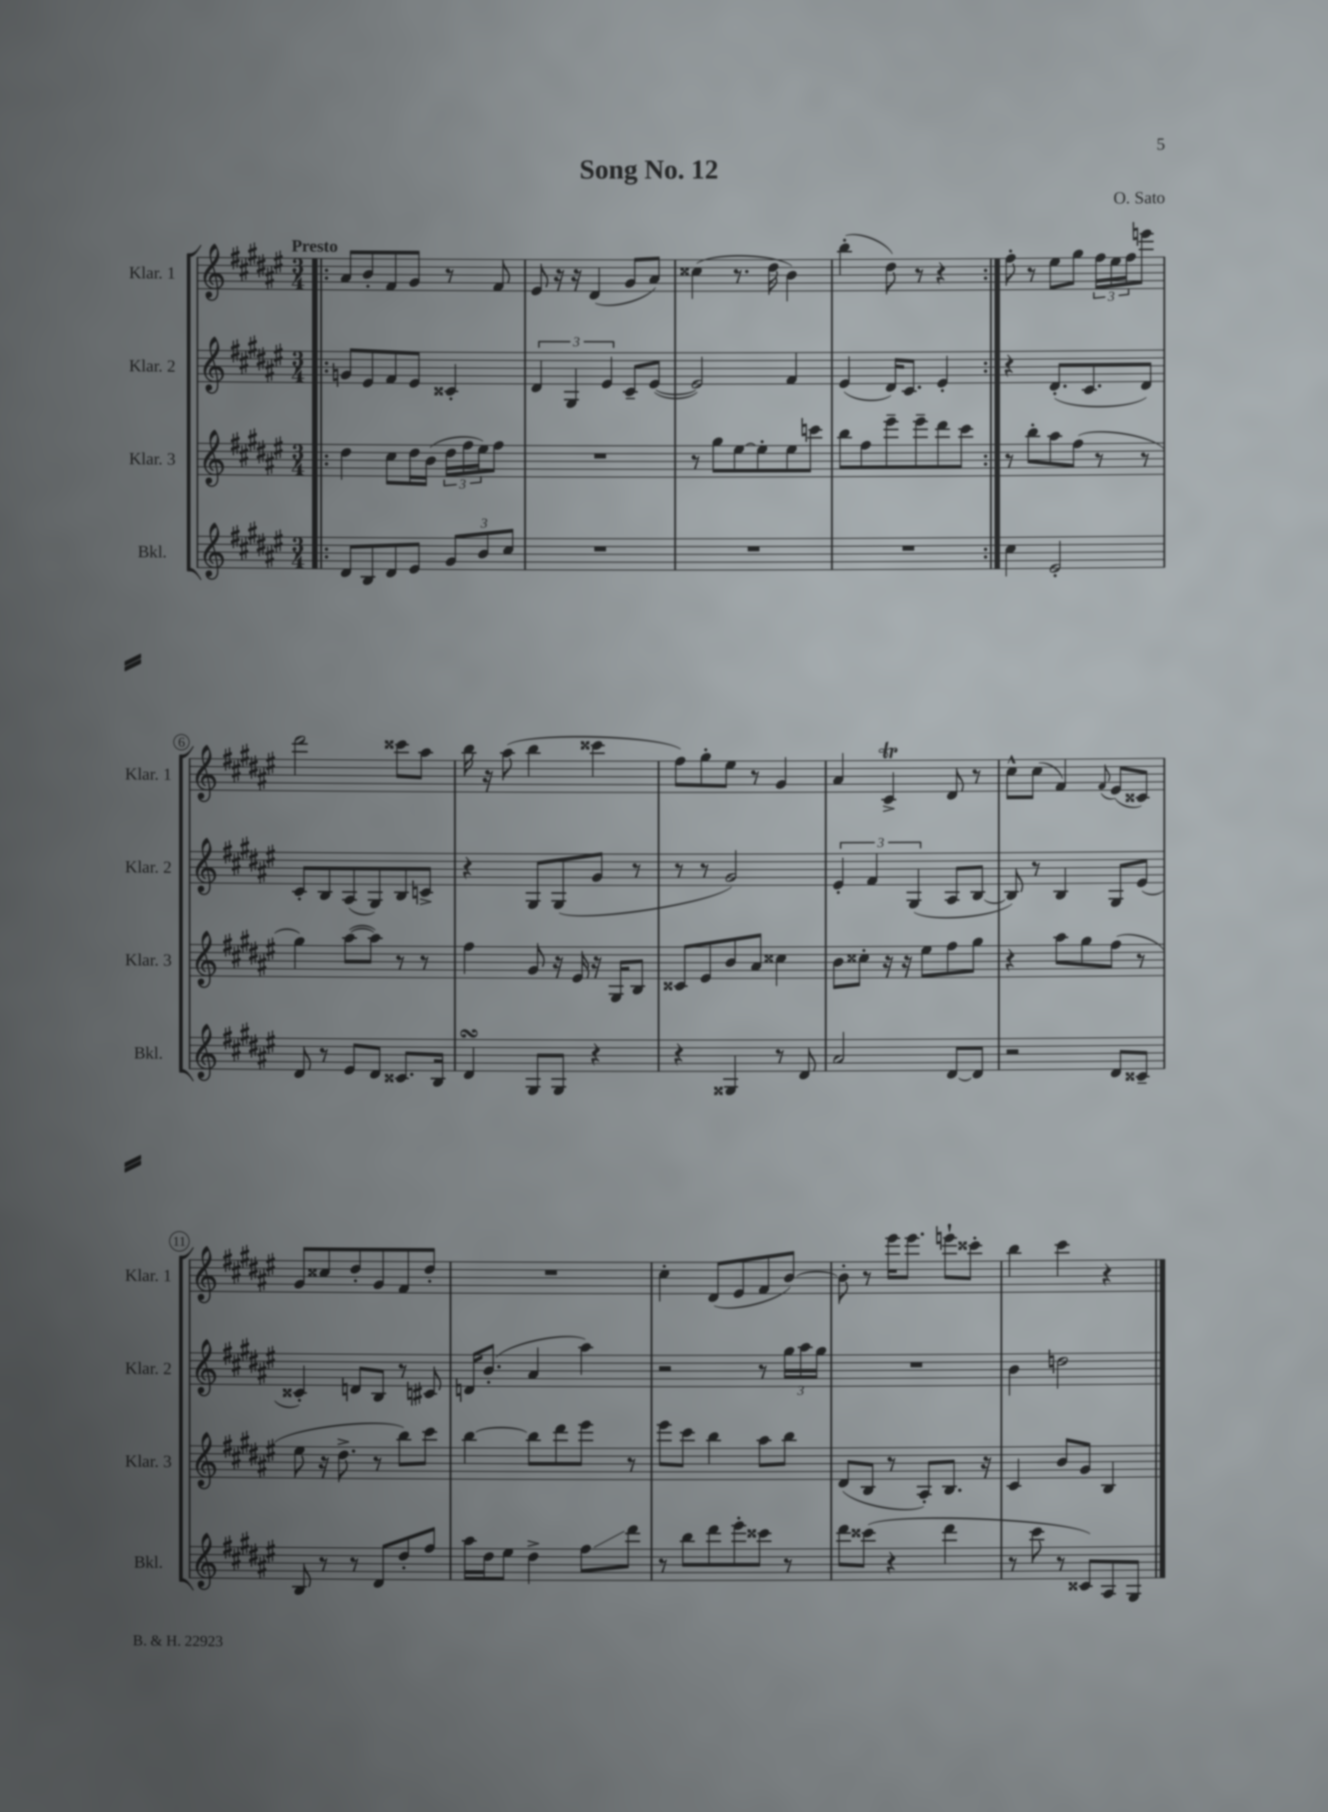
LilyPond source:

\header { title = "Song No. 12" composer = "O. Sato" }
<<
\new StaffGroup <<
\new Staff = "s0" \with { instrumentName = "Klar. 1" shortInstrumentName = "Klar. 1" } {
    \clef treble \key fis \major \numericTimeSignature \time 3/4 \tempo "Presto"
    \repeat volta 2 { \bar ".|:" ais'8 b'8-. fis'8 gis'8 r8 fis'8 |
    eis'8 r16 r16 dis'4( gis'8 ais'8) |
    cisis''4( r8. dis''16 b'4) |
    b''4-.( dis''8) r8 r4 | }
    fis''8-. r8 eis''8 gis''8 \tuplet 3/2 { fis''16 eis''16 fis''16 } e'''8 |
    dis'''2 cisis'''8 ais''8 |
    b''16 r16 ais''8( b''4 cisis'''4 |
    fis''8) gis''8-. eis''8 r8 gis'4 |
    ais'4 cis'4->\trill dis'8 r8 |
    cis''8-^ cis''8( fis'4) \appoggiatura { fis'8 } eis'8( cisis'8) |
    gis'8 cisis''8 dis''8-. gis'8 fis'8 dis''8-. |
    R2. |
    cis''4-. dis'8( eis'8 fis'8 b'8~) |
    b'8-. r8 eis'''16 eis'''8. e'''8-! cisis'''8-. |
    b''4 cis'''4 r4 \bar "|." |
}
\new Staff = "s1" \with { instrumentName = "Klar. 2" shortInstrumentName = "Klar. 2" } {
    \clef treble \key fis \major \numericTimeSignature \time 3/4
    \repeat volta 2 { \bar ".|:" g'8 eis'8 fis'8 eis'8 cisis'4-. |
    \tuplet 3/2 { dis'4 gis4 eis'4 } cis'8-- eis'8~( |
    eis'2) fis'4 |
    eis'4( dis'16) cis'8. eis'4-. | }
    r4 dis'8.-.( cis'8. dis'8) |
    cis'8-. b8 ais8( gis8) b8 c'8-> |
    r4 gis8 gis8( gis'8 r8 |
    r8 r8 gis'2) |
    \tuplet 3/2 { eis'4-. fis'4 gis4( } ais8 b8~ |
    b8) r8 b4 gis8 eis'8( |
    cisis'4-.) d'8 b8 r8 cis'8 |
    d'16 b'8.-.( ais'4 ais''4) |
    r2 r8 \tuplet 3/2 { gis''16 ais''16 gis''16 } |
    R2. |
    b'4 d''2 \bar "|." |
}
\new Staff = "s2" \with { instrumentName = "Klar. 3" shortInstrumentName = "Klar. 3" } {
    \clef treble \key fis \major \numericTimeSignature \time 3/4
    \repeat volta 2 { \bar ".|:" dis''4 cis''8 dis''16 b'16( \tuplet 3/2 { dis''16 fis''16 eis''16) } fis''8 |
    R2. |
    r8 gis''8 eis''8~ eis''8-. eis''8 c'''8 |
    b''8 fis''8 eis'''8-- eis'''8-- dis'''8 cis'''8 | }
    r8 b''8-. ais''8 fis''8( r8 r8 |
    gis''4) ais''8~( ais''8) r8 r8 |
    fis''4 gis'8 r16 eis'16 r16 gis16 b8 |
    cisis'8 eis'8 b'8 ais'8 cisis''4 |
    b'8 cisis''8-. r16 r16 eis''8 fis''8 gis''8 |
    r4 ais''8 gis''8 fis''8( r8 |
    eis''8 r16 dis''8.-> r8 b''8) cis'''8 |
    b''4~ b''8 dis'''8 eis'''8 r8 |
    eis'''8 cis'''8 b''4 ais''8 b''8 |
    dis'8( b8 r8 ais8-.) b8. r16 |
    cis'4 b'8 gis'8 b4 \bar "|." |
}
\new Staff = "s3" \with { instrumentName = "Bkl." shortInstrumentName = "Bkl." } {
    \clef treble \key fis \major \numericTimeSignature \time 3/4
    \repeat volta 2 { \bar ".|:" dis'8 b8 dis'8 eis'8 \tuplet 3/2 { gis'8 b'8 cis''8 } |
    R2. |
    R2. |
    R2. | }
    cis''4 eis'2-. |
    dis'8 r8 eis'8 dis'8 cisis'8. b16 |
    dis'4\turn gis8 gis8 r4 |
    r4 gisis4 r8 dis'8 |
    ais'2 dis'8~ dis'8 |
    r2 dis'8 cisis'8-- |
    b8 r8 r8 dis'8 dis''8-. fis''8 |
    ais''16 dis''16 eis''8 dis''4-> fis''8\glissando dis'''8 |
    r8 b''8 dis'''8 eis'''8-. cisis'''8 r8 |
    dis'''8 cisis'''8( r4 dis'''4 |
    r8 cis'''8 r8 cisis'8) ais8 gis8 \bar "|." |
}
>>
>>
\layout { \context { \Score \override BarNumber.stencil = #(make-stencil-circler 0.1 0.3 ly:text-interface::print) } }
